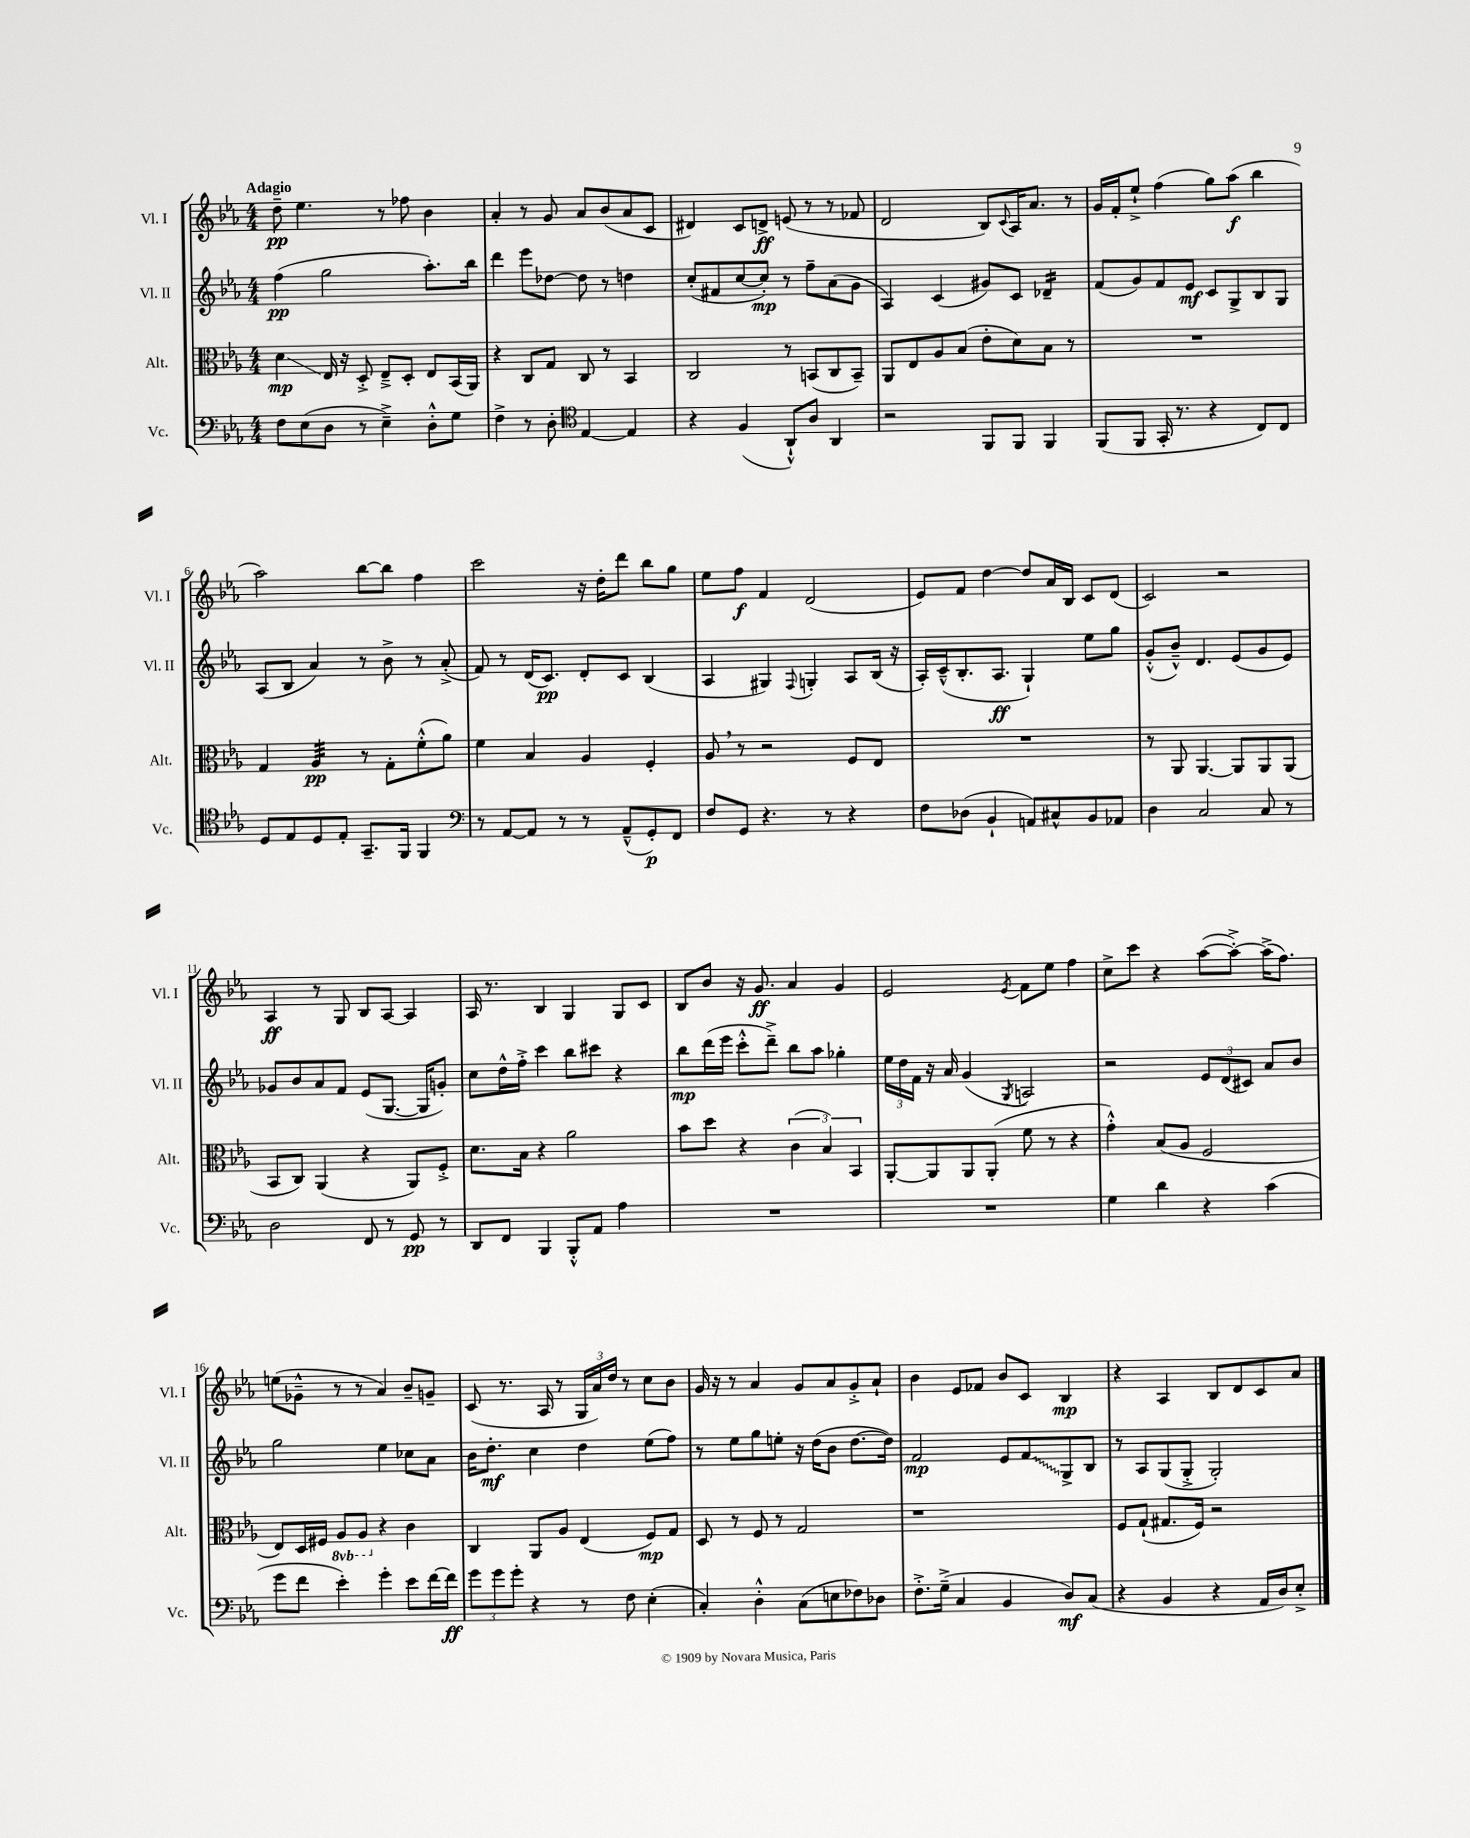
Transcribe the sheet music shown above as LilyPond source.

<<
\new StaffGroup <<
\new Staff = "s0" \with { instrumentName = "Vl. I" shortInstrumentName = "Vl. I" } {
    \clef treble \key ees \major \numericTimeSignature \time 4/4 \tempo "Adagio"
    d''8--\pp ees''4. r8 fes''8 bes'4 |
    aes'4-. r8 g'8 aes'8 bes'8( aes'8 c'8 |
    dis'4) c'8 d'8->\ff e'8( r8 r8 fes'8 |
    d'2 bes8) \appoggiatura { c'8 } aes16 aes'8. r8 |
    g'16 f'16-. ees''8-!-> f''4( g''8) aes''8\f( bes''4 |
    aes''2) bes''8~ bes''8 f''4 |
    c'''2 r16 d''16-. d'''8 bes''8 g''8 |
    ees''8 f''8\f f'4 d'2( |
    ees'8) f'8 d''4~ d''8 aes'16 bes16 c'8 d'8( |
    c'2) r2 |
    aes4\ff r8 g8 bes8 aes8~ aes4 |
    aes16 r8. bes4 g4 g8 c'8 |
    bes8 bes'8 r16 g'8.\ff aes'4 g'4 |
    ees'2 \acciaccatura { ees'8 } f'8 ees''8 f''4 |
    c''8-> c'''8 r4 aes''8~( aes''8~-.->) aes''16->( f''8.) |
    e''8( ges'8---^ r8 r8 aes'4) bes'8-- g'8-- |
    c'8( r8. aes16 r8 \tuplet 3/2 { g16 aes'16) d''16 } r8 c''8 bes'8 |
    g'16 r16 r8 aes'4 g'8 aes'8 g'8-.-> aes'8-! |
    bes'4 ees'8 fes'8 bes'8 c'8 bes4\mp |
    r4 aes4 bes8 d'8 c'8 aes'8 \bar "|." |
}
\new Staff = "s1" \with { instrumentName = "Vl. II" shortInstrumentName = "Vl. II" } {
    \clef treble \key ees \major \numericTimeSignature \time 4/4
    f''4\pp( g''2 aes''8.-.) bes''16 |
    d'''4 ees'''8 des''8~ des''8 r8 d''4 |
    c''8-.( fis'8 c''8~ c''8-.\mp) r8 f''8-- aes'8( g'8 |
    aes4) c'4( gis'8) c'8 des'4:16-- |
    f'8( g'8) f'8 ees'8\mf c'8 g8-> bes8 g8 |
    aes8( bes8 aes'4) r8 bes'8-> r8 aes'8-.->( |
    f'8) r8 d'16( c'8.\pp) d'8-. c'8 bes4( |
    aes4 gis4) \appoggiatura { f8 } g4-. aes8 bes16( r16 |
    aes16-.) c'16---^( bes8.-. aes8.\ff g4-!) ees''8 g''8 |
    g'8-.-^( bes'8---^) d'4. ees'8( g'8 ees'8) |
    ges'8 bes'8 aes'8 f'8 ees'8( g8.~ g16 g'8-.) |
    c''8 d''16-^ f''16-.-> c'''4 bes''8 cis'''8 r4 |
    bes''8\mp d'''16( ees'''16 c'''8-.-^ d'''8--->) bes''8 aes''8 ges''4-. |
    \tuplet 3/2 { ees''16 d''16 f'16 } r16 aes'16 g'4( \acciaccatura { g8 } a2) |
    r2 \tuplet 3/2 { ees'8 d'8( cis'8) } aes'8 bes'8 |
    g''2 ees''4 ces''8 aes'8 |
    bes'16 d''8.-.\mf c''4 d''4 ees''8( f''8) |
    r8 ees''8 g''8 e''8-. r16 d''16( bes'8 d''8.~ d''16) |
    f'2\mp ees'8 \once \override Glissando.style = #'zigzag f'8\glissando g8-> bes8 |
    r8 aes8 g8( g8-.-> g2-.) \bar "|." |
}
\new Staff = "s2" \with { instrumentName = "Alt." shortInstrumentName = "Alt." } {
    \clef alto \key ees \major \numericTimeSignature \time 4/4 \set Staff.ottavationMarkups = #ottavation-simple-ordinals
    d'4\glissando\mp ees16 r16 d8-.-> ees8---> d8-. ees8 bes,16( aes,16) |
    r4 c8 g8 c8 r8 bes,4 |
    c2 r8 b,8( c8 b,8--) |
    aes,8 ees8 aes8 bes8( ees'8-. d'8) bes8 r8 |
    R1 |
    g4 aes4:32\pp r8 g8-. f'8-.-^( aes'8) |
    f'4 bes4 aes4 f4-. |
    aes8 \breathe r8 r2 f8 ees8 |
    R1 |
    r8 aes,8 aes,4.~ aes,8 aes,8 aes,8( |
    bes,8 c8) aes,4( r4 aes,8) f8-.-> |
    d'8. bes16 r4 aes'2 |
    bes'8 d''8 r4 \tuplet 3/2 { c'4( bes4) bes,4 } |
    aes,8~-. aes,8 aes,8 aes,8-.( f'8 r8 r4 |
    g'4-.-^) bes8( aes8 f2 |
    ees8) d16 fis16 \ottava #-1 aes,8 aes,8 \ottava #0 r4 c'4 |
    c4 aes,8 aes8 ees4( f8\mp) g8 |
    d8 r8 f8 r8 g2 |
    r1 |
    f8 g8-!( gis8. f16) r2 \bar "|." |
}
\new Staff = "s3" \with { instrumentName = "Vc." shortInstrumentName = "Vc." } {
    \clef bass \key ees \major \numericTimeSignature \time 4/4
    f8 ees8( d8 r8 ees4--->) d8-.-^ g8 |
    f4-> r8 d8-. \clef tenor ees4~ ees4 |
    r4 f4( aes,8-!-^) aes8 aes,4 |
    r2 f,8 f,8 f,4 |
    f,8( f,8 g,16-. r8. r4 c8) c8 |
    d8 ees8 d8 ees8-. g,8.-- f,16 f,4 |
    \clef bass r8 aes,8~ aes,8 r8 r8 aes,8---^( g,8-.\p) f,8 |
    f8 g,8 r4. r8 r4 |
    f8 des8( bes,4-! a,8) cis8-^ bes,8 aes,8 |
    d4 c2 c8 r8 |
    d2 f,8 r8 g,8\pp r8 |
    d,8 f,8 bes,,4 bes,,8-.-^ aes,8 aes4 |
    R1 |
    R1 |
    g4 d'4 r4 c'4( |
    g'8 f'8 ees'4-.) g'4-. ees'8 f'16~ f'16\ff |
    \tuplet 3/2 { g'8 g'8 g'8-. } r4 r8 f8 ees4-.( |
    c4-.) d4-.-^ c8( e8 fes8) des8 |
    f8.-.-> g16--->( c4 bes,4 d8\mf) c8( |
    r4 bes,4 r4 aes,16 d16) ees8-.-> \bar "|." |
}
>>
>>
